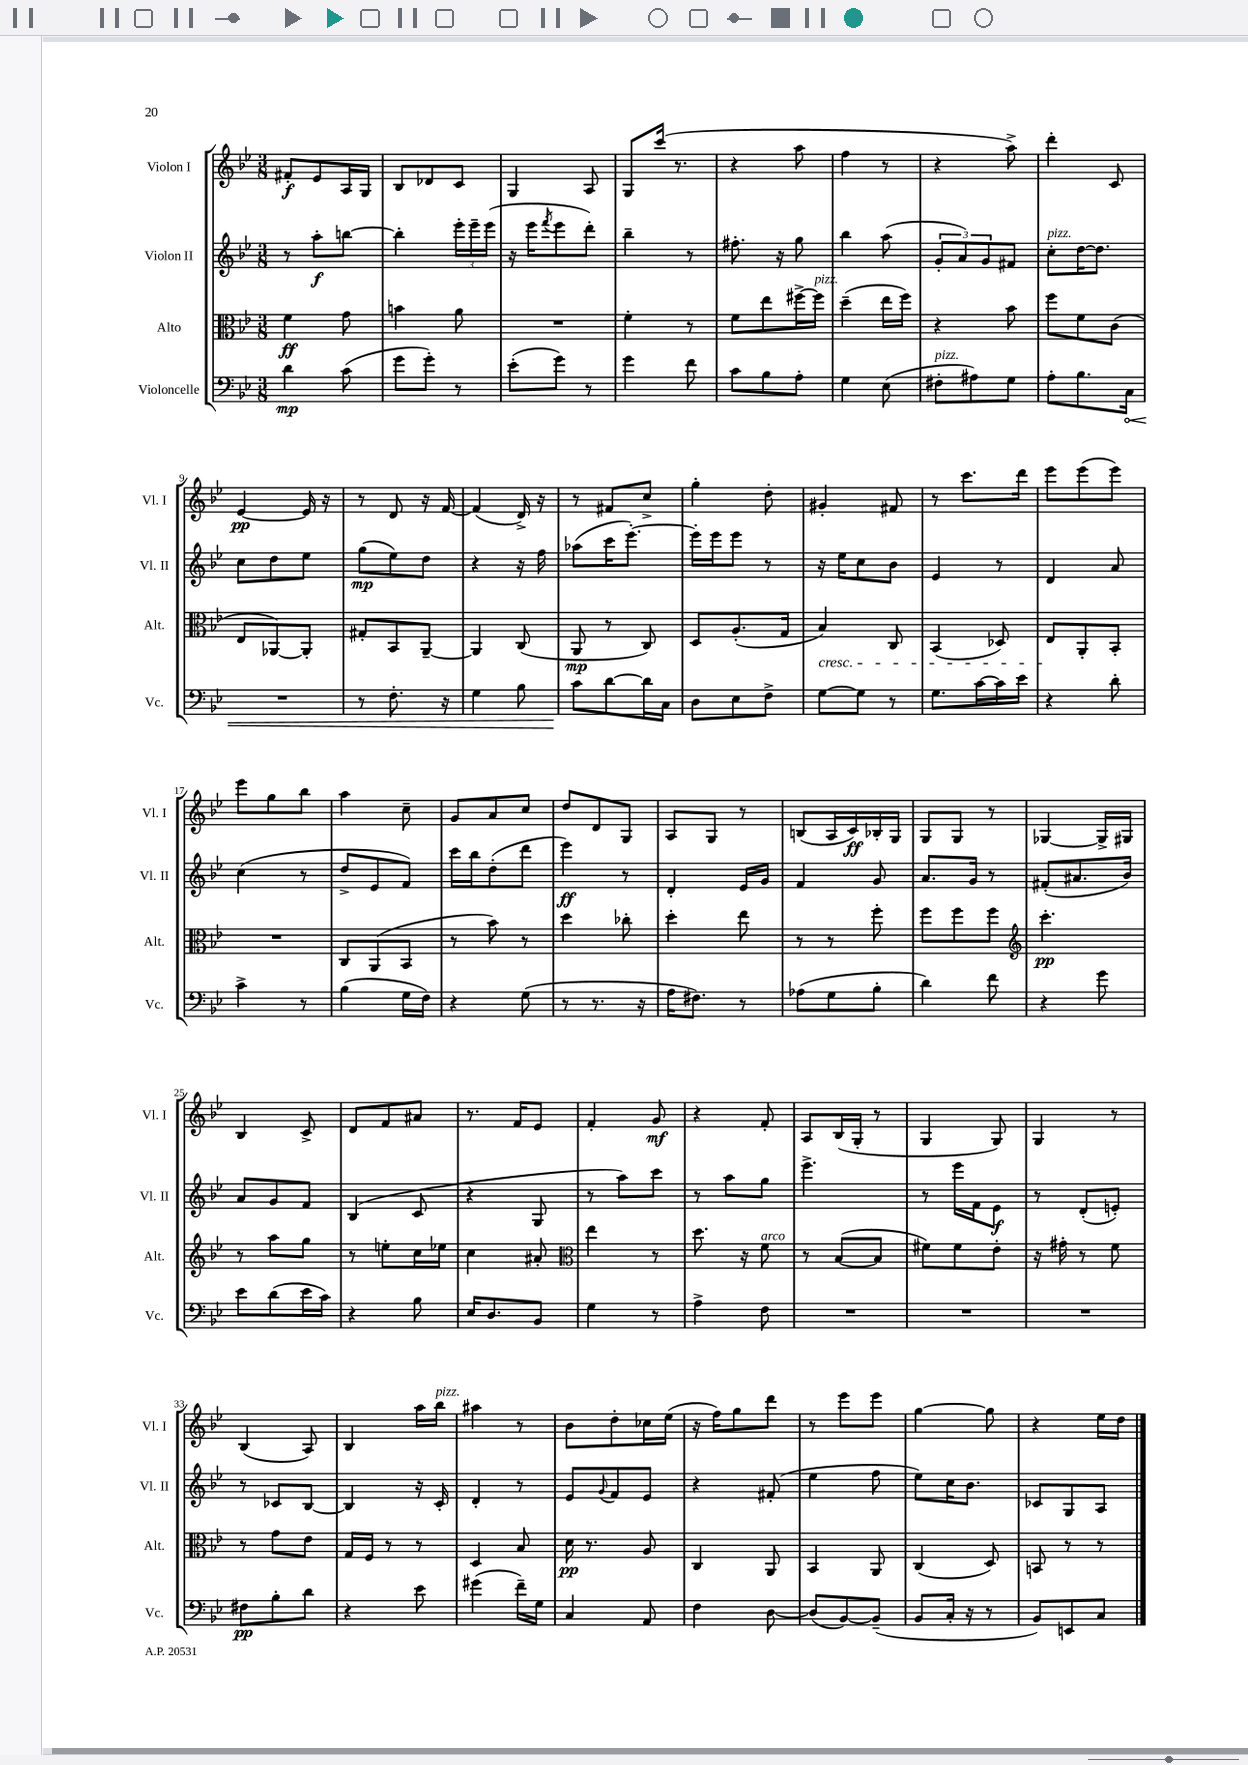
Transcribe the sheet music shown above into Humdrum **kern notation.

**kern	**kern	**kern	**kern
*staff4	*staff3	*staff2	*staff1
*clefF4	*clefC3	*clefG2	*clefG2
*k[b-e-]	*k[b-e-]	*k[b-e-]	*k[b-e-]
*M3/8	*M3/8	*M3/8	*M3/8
4d	4f	8r	8f#'
.	.	8aa'	8e-
(8c	8g	[8bb	16A
.	.	.	16G
=	=	=	=
8g	4b	4bb']	8B-
8g')	.	.	8d-
8r	8a	24eee-'	8c
.	.	24eee-~	.
.	.	(24eee-	.
=	=	=	=
(8e-'	4.r	16r	4G
.	.	16eee-	.
.	.	8qfff	.
8g)	.	8eee-	.
8r	.	8ddd')	8A
=	=	=	=
4g	4f'	4bb-~	8G
.	.	.	(16ccc
.	.	.	8.r
8f	8r	8r	.
=	=	=	=
8c	8f	8.ff#'	4r
8B-	8ee-	.	.
.	.	16r	.
8A'	[16ff#^	8gg	8aa
.	16ff#]	.	.
=	=	=	=
4G	(4dd~	4bb-	4ff
(8E-	16ee-	(8aa	8r
.	16ff)	.	.
=	=	=	=
8F#'	4r	12g'	4r
.	.	12a)	.
8A#)	.	.	.
.	.	12g	.
8G	8b-	8f#	8aa^)
=	=	=	=
8A'	8ff	8cc'	4ddd'
8.B-	8f	[16dd	.
.	.	8.dd]	.
.	(8c	.	8c
16C	.	.	.
=	=	=	=
4.r	8E-	8cc	[4e-
.	[8AA-)	8dd	.
.	8AA-']	8ee-	16e-]
.	.	.	16r
=	=	=	=
8r	8G#'	(8gg	8r
8.F'	8BB-	8ee-)	8d
.	[8AA~	8dd	16r
16r	.	.	[16f
=	=	=	=
4G	4AA]	4r	(4f]
8B-	(8C	16r	16d^)
.	.	16ff	16r
=	=	=	=
8c	8AA	(8aa-	8r
[8d	8r	16ccc	8f#
.	.	[8.eee-')	.
16d]	8C)	.	8cc^
16C	.	.	.
=	=	=	=
8D	8D	16eee-']	4gg'
.	.	16eee-	.
8E-	(8.A'	8eee-	.
8F^	.	8r	8dd'
.	16G	.	.
=	=	=	=
[8G	4B-)	16r	4g#'
.	.	16ee-	.
8G]	.	8cc	.
8r	8C	8b-	8f#
=	=	=	=
8.G	(4BB-	4e-	8r
.	.	.	8.ccc
[16c	.	.	.
16c]	8D-)	8r	.
16e-	.	.	16ddd
=	=	=	=
4r	8E-	4d	8eee-
.	8AA'	.	(8eee-
8d'	8BB-'	8a	8eee-)
=	=	=	=
4c^	4.r	(4cc	8eee-
.	.	.	8gg
8r	.	8r	8bb-
=	=	=	=
(4B-	8C	8dd^	4aa
.	(8AA	8e-	.
16G	8BB-	8f)	8cc~
16F)	.	.	.
=	=	=	=
4r	8r	16ccc	8g
.	.	16bb-	.
.	8b-)	(8dd'	8a
(8G	8r	8ddd	8cc
=	=	=	=
8r	4dd	4eee-)	8dd
8.r	.	.	8d
.	8cc-'	8r	8G
16r	.	.	.
=	=	=	=
16A	4dd'	4d'	8A
8.F#)	.	.	.
.	.	.	8G
8r	8ee-	16e-	8r
.	.	16g	.
=	=	=	=
(8A-	8r	4f	(8B
8G	8r	.	16A
.	.	.	16c)
8B-'	8ff'	8g	16B-'
.	.	.	16G
=	=	=	=
4d)	8ff	8.a	8G
.	8ff	.	8G
.	.	16g	.
8f	8ff	8r	8r
=	=	=	=
*	*clefG2	*	*
4r	4.ccc'	(8f#'	[4G-
.	.	8.a#	.
8g	.	.	16G-^]
.	.	16b-)	16G#
=	=	=	=
8e-	8r	8a	4B-
(8d	8aa	8g	.
16e-	8gg	8f	8c^
16c)	.	.	.
=	=	=	=
4r	8r	(4B-	8d
.	8ee'	.	8f
8B-	16cc	8c	8a#
.	16ee-	.	.
=	=	=	=
16E-	4cc	4r	8.r
8.D	.	.	.
.	.	.	16f
8BB-	8a#'	8G	8e-
=	=	=	=
*	*clefC3	*	*
4G	4ee-	8r	4f'
.	.	8aa)	.
8r	8r	8ccc	8g
=	=	=	=
4A^	8.dd	8r	4r
.	.	8aa	.
.	16r	.	.
8F	8f	8gg	8f'
=	=	=	=
4.r	8r	4.eee-^	8A
.	([8B-	.	(16B-
.	.	.	16G'
.	8B-]	.	8r
=	=	=	=
4.r	8f#)	8r	4G
.	8f#	16eee-	.
.	.	16f	.
.	8e-'	8e-	8G)
=	=	=	=
4.r	16r	8r	4G
.	16g#'	.	.
.	8r	(8d'	.
.	8f	8e')	8r
=	=	=	=
8F#	8r	8r	(4B-
8B-'	8g	8c-	.
8d	8e-	[8B-	8A)
=	=	=	=
4r	16G	4B-]	4B-
.	16F	.	.
.	8r	.	.
8e-	8r	16r	16aa
.	.	16c'	16bb-
=	=	=	=
(4g#	4D	4d'	4aa#
16f~)	8B-	8r	8r
16G	.	.	.
=	=	=	=
4C	16d	8e-	8b-
.	8.r	.	.
.	.	8qqg	.
.	.	8f	8dd'
8AA	8A	8e-	16cc-
.	.	.	(16ee-
=	=	=	=
4F	4C	4r	16r
.	.	.	16ff)
.	.	.	8gg
[8D	8AA	(8f#'	8ddd
=	=	=	=
(8D]	4BB-	4ee-	8r
[8BB-)	.	.	8eee-
(8BB-~]	8AA	8ff	8eee-
=	=	=	=
8BB-	(4C	8ee-)	[4gg
16C'	.	16cc	.
16r	.	8.b-	.
8r	8D)	.	8gg]
=	=	=	=
8BB-)	8BB	8c-	4r
8EE	8r	8G	.
8C	8r	8A	16ee-
.	.	.	16dd
==	==	==	==
*-	*-	*-	*-
